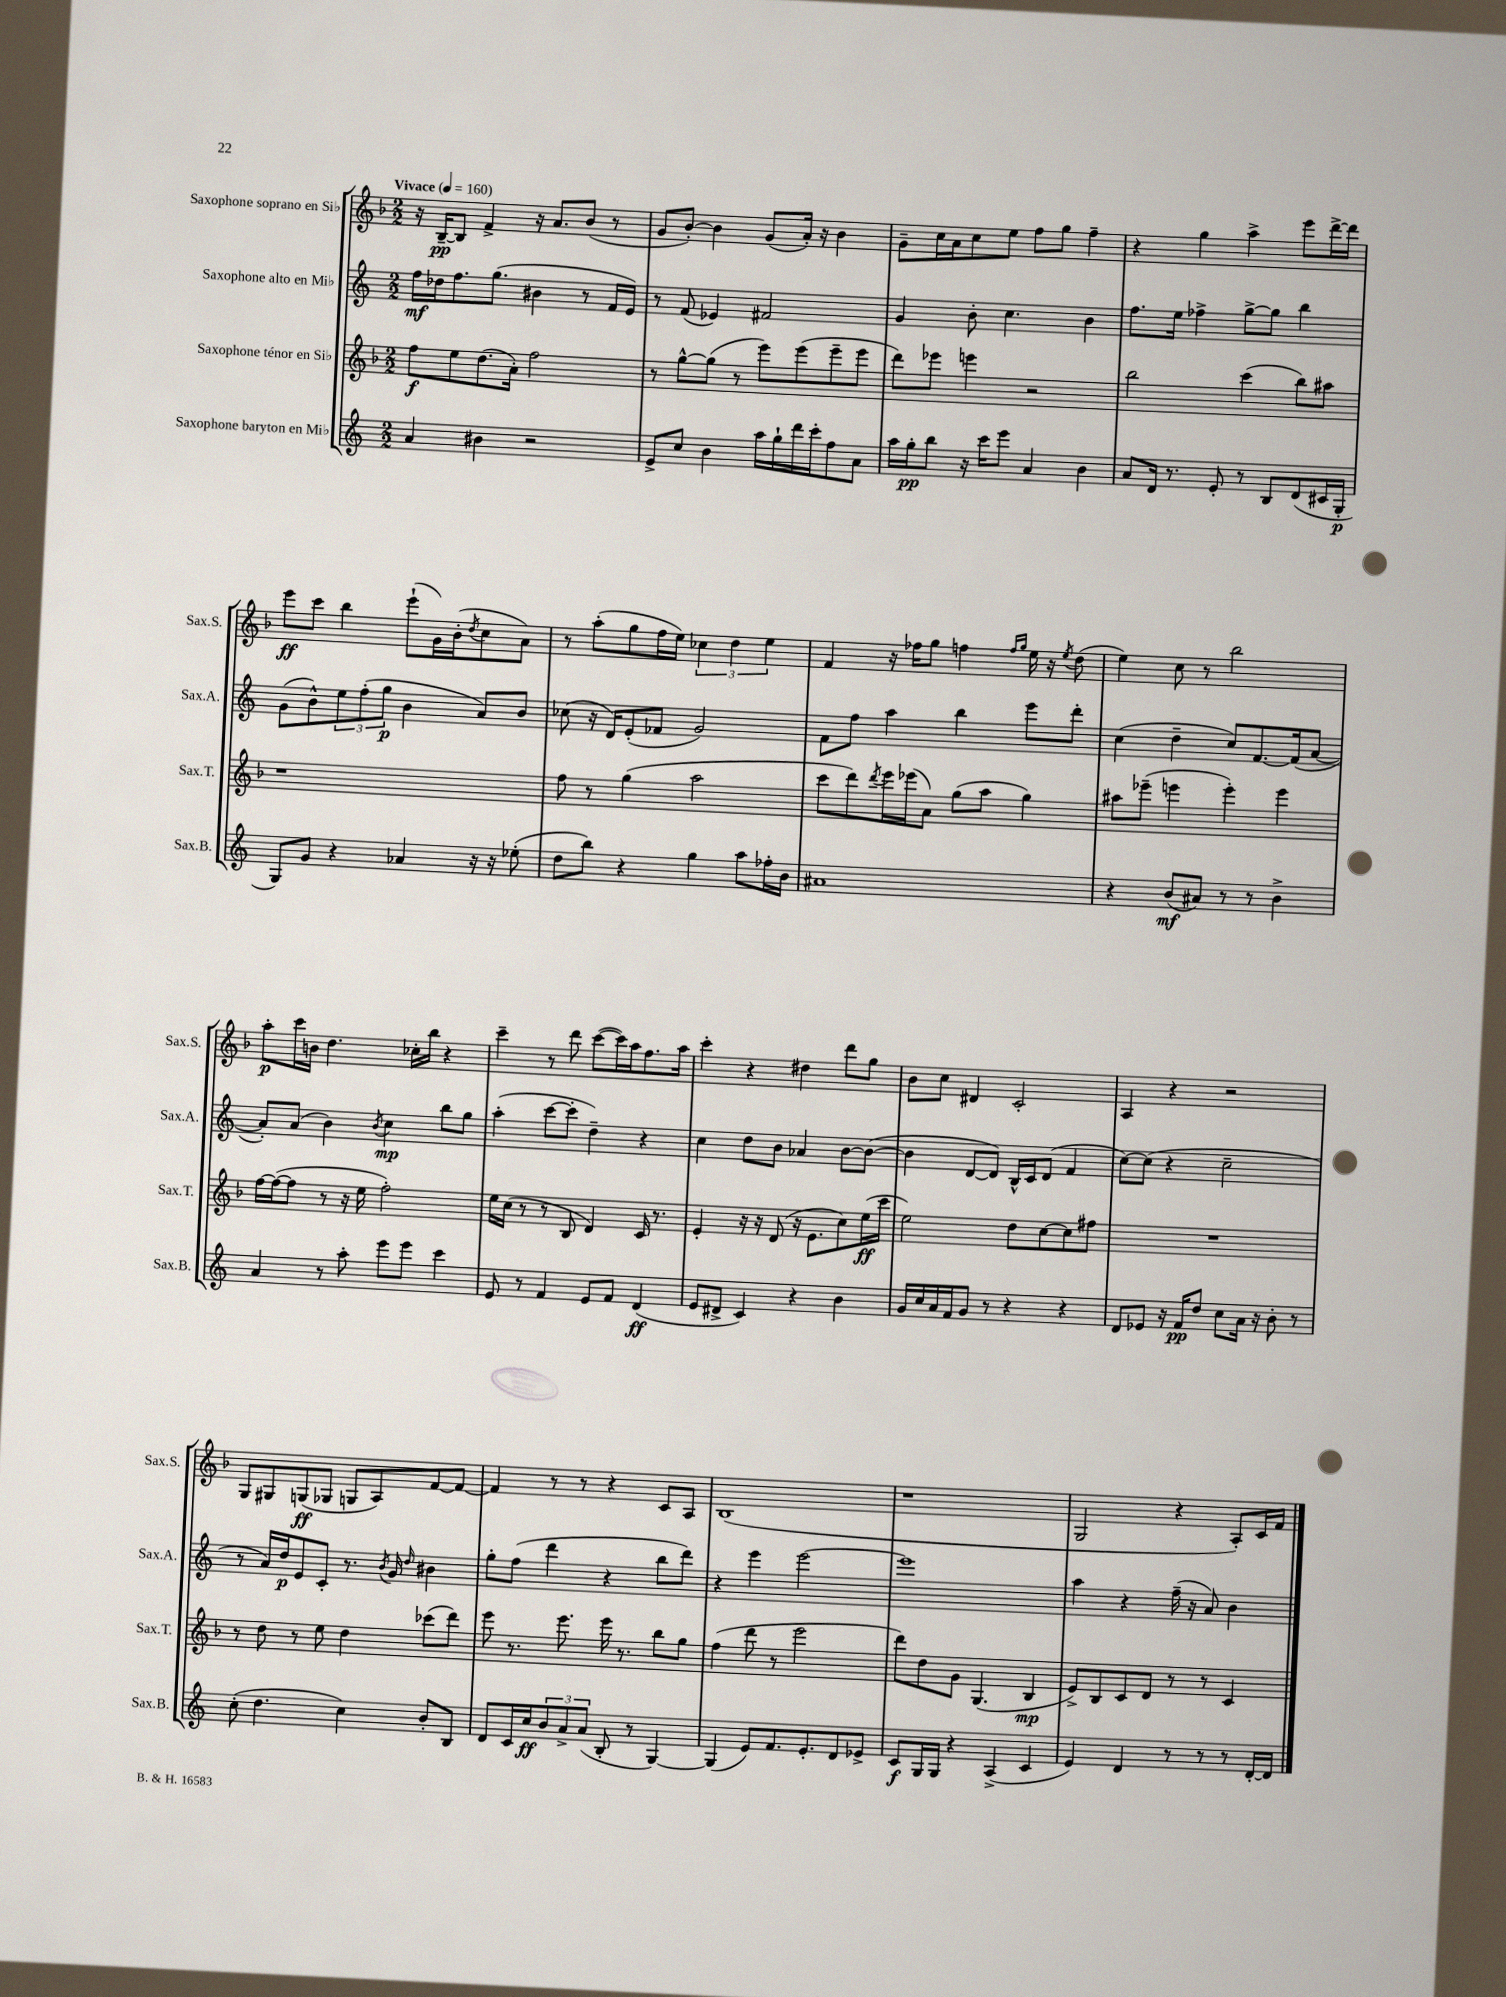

**kern	**kern	**kern	**kern
*staff4	*staff3	*staff2	*staff1
*clefG2	*clefG2	*clefG2	*clefG2
*k[]	*k[b-]	*k[]	*k[b-]
*M2/2	*M2/2	*M2/2	*M2/2
*MM160	*MM160	*MM160	*MM160
4a	8ff	16ff	16r
.	.	16dd-	[16B-~
.	8ee	8.ff	8B-]
4b#	(8.dd	.	4f^
.	.	(8.gg	.
.	16a')	.	.
2r	2ff	4b#	16r
.	.	.	8.a
.	.	8r	(8b-
.	.	16f	8r
.	.	16e)	.
=	=	=	=
8e^	8r	8r	8g
8cc	[8gg^^	(8f	[8b-')
4b	(8gg]	4e-)	4b-]
.	8r	.	.
16aa	8eee)	2f#	(8g
16gg`	.	.	.
16ddd	(8eee	.	16a')
16ccc'	.	.	16r
8ff	8eee~	.	4b-
8a	8eee	.	.
=	=	=	=
16aa	8ddd)	4g	8g~
16gg'	.	.	.
8bb	8eee-	.	16cc
.	.	.	16a
16r	4eee	8b'	8cc
16ccc	.	.	.
8eee	.	4.cc	8ee
4a	2r	.	8ff
.	.	.	8gg
4b	.	4b	4ff~
=	=	=	=
8a	2bb-	8.ff	4r
16d	.	.	.
8.r	.	16ee	.
.	.	4ff-^	4gg
8e'	.	.	.
8r	(4ccc	[8gg^	4aa^
8B	.	8gg]	.
(8d	8bb-)	4bb	8eee
16c#	8aa#	.	[16ddd^
16G'	.	.	16ddd]
=	=	=	=
8G)	1r	(8g	8eee
8g	.	8b^^)	8ccc
4r	.	12ee	4bb-
.	.	(12ff'	.
.	.	12gg	.
4a-	.	4b	(8eee`
.	.	.	16g)
.	.	.	(16b-'
.	.	.	8qdd
16r	.	8a)	8cc
16r	.	.	.
(8ee-'	.	8b	8a)
=	=	=	=
8dd	8ff	(8cc-	8r
8bb)	8r	16r	(8aa'
.	.	16d)	.
4r	(4gg	(8e'	8gg
.	.	8f-	16ff
.	.	.	16ee)
4gg	2aa	2g)	6cc-
.	.	.	6dd
8aa	.	.	.
.	.	.	6ee
16ff-'	.	.	.
16b	.	.	.
=	=	=	=
1a#	8ccc	8f	4f
.	8ddd)	8ff	.
.	8qddd	.	.
.	16eee	4aa	16r
.	(16eee-	.	16ff-
.	8a)	.	8gg
.	(8gg	4bb	4ff
.	8aa	.	.
.	.	.	16qqff
.	.	.	16qqgg
.	4gg)	8eee	16ee
.	.	.	16r
.	.	.	8qee
.	.	8ddd'	(8dd
=	=	=	=
4r	8aa#	(4cc	4ee)
.	(8eee-~	.	.
(8b	4eee	4dd~	8cc
8a#)	.	.	8r
8r	4eee')	8cc)	2bb-
8r	.	[8.f	.
4b^	4eee	.	.
.	.	(16f]	.
.	.	[8a	.
=	=	=	=
4a	[16ff	8a'])	8aa'
.	(16ff_	.	.
.	8ff]	(8a	16ccc
.	.	.	16b
8r	8r	4b)	4.dd
8aa'	16r	.	.
.	16ee	.	.
.	.	8qb	.
8eee	2ff')	4cc	.
8eee	.	.	16cc-'
.	.	.	16bb-
4ccc	.	8bb	4r
.	.	8gg	.
=	=	=	=
8e	16ee	(4aa'	4ccc~
.	(16cc	.	.
8r	8r	.	.
4f	8r	[8ccc	8r
.	8B-	8ccc']	8ddd
8e	4d)	4dd~)	([8ccc
8f	.	.	16ccc])
.	.	.	16aa
(4d	16c	4r	8.ff
.	8.r	.	.
.	.	.	16aa
=	=	=	=
8e	4e'	4cc	4ccc'
8d#^	.	.	.
4c)	16r	8dd	4r
.	16r	.	.
.	(8d	8b	.
4r	16r	4a-	4dd#
.	8.e	.	.
4b	8cc)	[8b	8ddd
.	(16ee	(8b_	8gg
.	16ccc	.	.
=	=	=	=
16g	2ee)	4b]	8b-
16cc	.	.	.
16a	.	.	8cc
16f	.	.	.
8g	.	[8d	4d#
8r	.	8d])	.
4r	8dd	16B^^	2c'
.	.	16c	.
.	[8cc	(8d	.
4r	8cc]	4f	.
.	8ff#	.	.
=	=	=	=
8d	1r	[8cc)	4A
8e-	.	(8cc]	.
16r	.	4r	4r
16f	.	.	.
8dd	.	.	.
8cc	.	2cc~	2r
16a	.	.	.
16r	.	.	.
8b'	.	.	.
8r	.	.	.
=	=	=	=
(8cc'	8r	8r	8G
4.dd	8dd	16a)	8G#
.	.	16dd	.
.	8r	8e	(8G
.	8ee	8c'	8G-
4cc)	4dd	8.r	8G
.	.	.	8A)
.	.	8qb	.
.	.	16g	.
.	.	16qqdd	.
8b'	(8ccc-	4b#	[8f
8B	8ddd)	.	8f_
=	=	=	=
8d	8eee	8gg'	4f]
16c	8.r	(8ff	.
16cc	.	.	.
12b	.	4ddd	8r
.	8.eee	.	.
12a^	.	.	.
.	.	.	8r
(12a	.	.	.
8B'	16eee	4r	4r
.	8.r	.	.
8r	.	.	.
[4G)	8bb-	8bb	8c
.	8gg	8ddd)	8A
=	=	=	=
(4G]	(4ff	4r	(1B-
8e)	8ddd	4eee	.
8.f	8r	.	.
.	2eee	[2eee	.
8.e'	.	.	.
8d	.	.	.
8e-^	.	.	.
=	=	=	=
8c	8ddd)	1eee]	1r
16G	8dd	.	.
16G	.	.	.
4r	8g	.	.
.	(4.G	.	.
(4A^	.	.	.
4c	4B-	.	.
=	=	=	=
4e)	8e^)	4aa	2G
.	8B-	.	.
4d	8c	4r	.
.	8d	.	.
8r	8r	(16ff~	4r
.	.	16r	.
8r	8r	8a)	.
8r	4c	4b	8A')
[16d'	.	.	16c
16d]	.	.	16f
==	==	==	==
*-	*-	*-	*-
